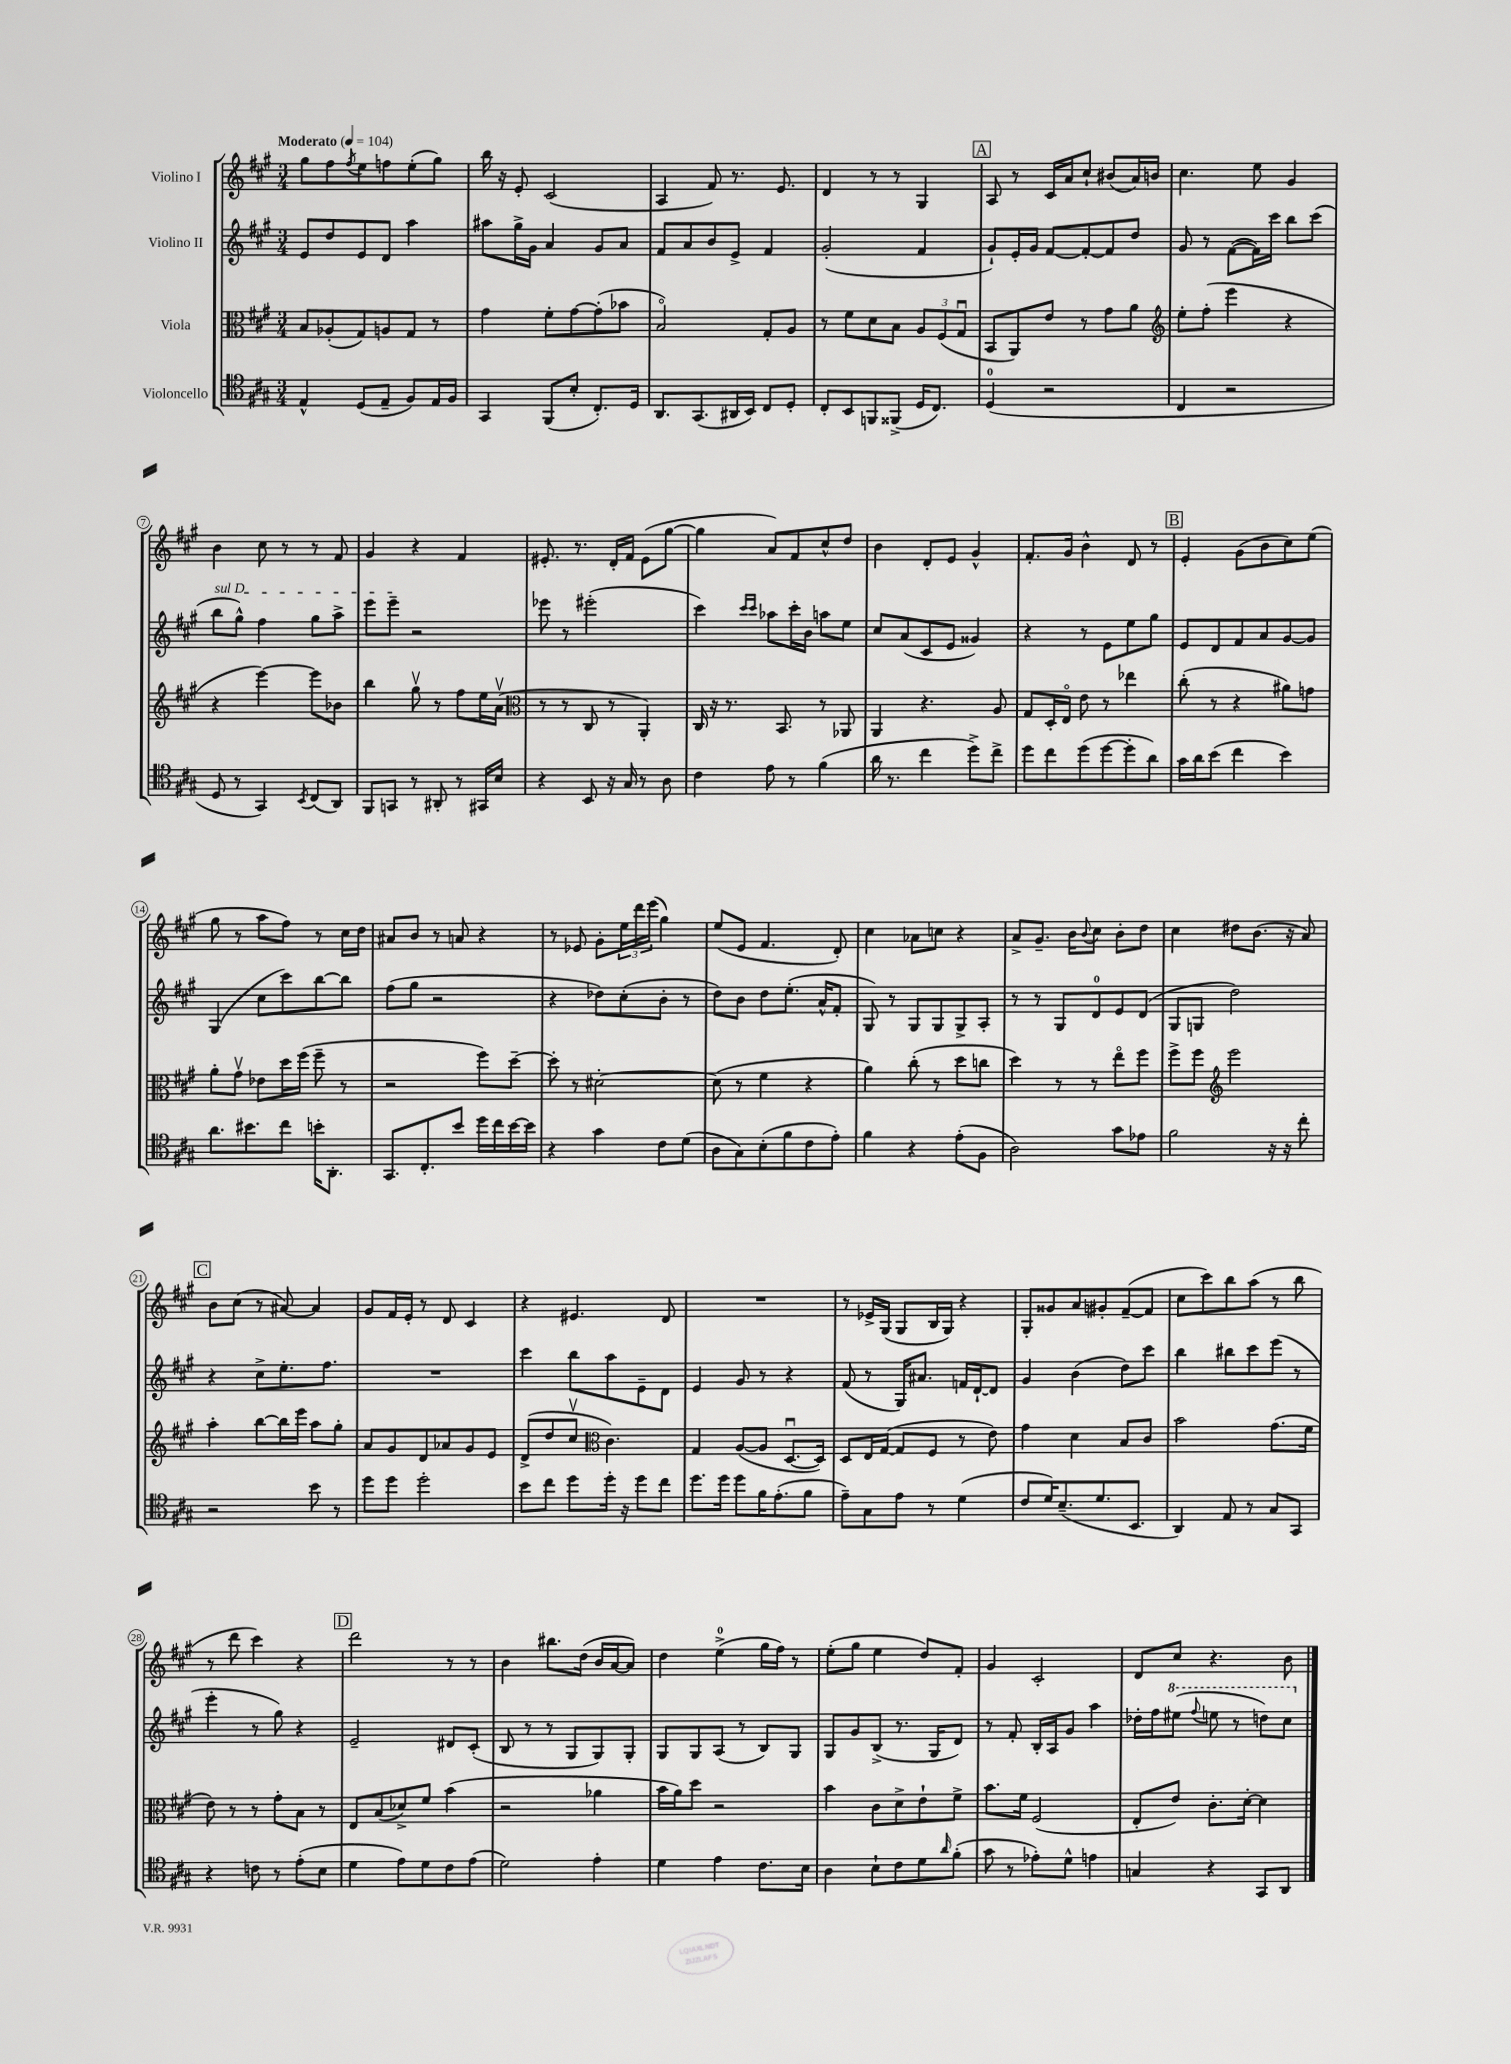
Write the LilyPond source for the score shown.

<<
\new StaffGroup <<
\new Staff = "s0" \with { instrumentName = "Violino I" } {
    \clef treble \key a \major \numericTimeSignature \time 3/4 \tempo "Moderato" 4 = 104
    gis''8 fis''8 \acciaccatura { fis''8 } e''8 f''8 e''8-.( gis''8) |
    b''16 r16 e'8-. cis'2( |
    a4 fis'8) r8. e'8. |
    d'4 r8 r8 gis4 |
    \mark \markup { \box "A" } a8 r8 cis'16 a'16 cis''8-! bis'8( a'16) b'16 |
    cis''4. e''8 gis'4 |
    b'4 cis''8 r8 r8 fis'8 |
    gis'4 r4 fis'4 |
    eis'8.-. r8. d'16-. fis'16 eis'8( gis''8~ |
    gis''4 a'8) fis'8 cis''8-^ d''8 |
    b'4 d'8-. e'8 gis'4-^ |
    fis'8.-. gis'16 b'4-^ d'8 r8 |
    \mark \markup { \box "B" } e'4-. gis'8( b'8 cis''8) e''8( |
    gis''8 r8 a''8 fis''8) r8 cis''16 d''16 |
    ais'8 b'8 r8 a'8 r4 |
    r8 ees'8 gis'8-. \tuplet 3/2 { e''16 d'''16 e'''16( } gis''4) |
    e''8( e'8 fis'4. d'8-.) |
    cis''4 aes'8 c''8 r4 |
    a'8-> gis'8.-- b'16 \appoggiatura { b'8 } cis''8 b'8-. d''8 |
    cis''4 dis''8 b'8.( r16 a'8) |
    \mark \markup { \box "C" } b'8 cis''8( r8 ais'8~) ais'4 |
    gis'8 fis'16 e'16-. r8 d'8 cis'4 |
    r4 eis'4. d'8 |
    R2. |
    r8 ees'16-> gis16( gis8 b16 gis16) r4 |
    gis8-. gisis'8 a'8 gis'8-. fis'8~--( fis'8 |
    cis''8 cis'''8) b''8 a''8( r8 b''8 |
    r8 d'''8 cis'''4) r4 |
    \mark \markup { \box "D" } d'''2 r8 r8 |
    b'4 bis''8. d''16( b'16 a'16~ a'8) |
    d''4 e''4-0->( gis''16 fis''16) r8 |
    e''8-.( gis''8 e''4 d''8) fis'8-. |
    gis'4 cis'2-. |
    d'8 cis''8 r4. b'8 \bar "|." |
}
\new Staff = "s1" \with { instrumentName = "Violino II" } {
    \clef treble \key a \major \numericTimeSignature \time 3/4
    e'8 d''8 e'8 d'8 a''4 |
    ais''8 gis''16-> gis'16 a'4 gis'8 a'8 |
    fis'8 a'8 b'8 e'8-> fis'4 |
    gis'2-.( fis'4 |
    \mark \markup { \box "A" } gis'8-!) e'16-. gis'16 fis'8~ fis'8~-. fis'8 d''8 |
    gis'8 r8 fis'8~( fis'16) cis'''16 b''8 cis'''8( |
    \once \override TextSpanner.bound-details.left.text = \markup { \italic "sul D" } b''8\startTextSpan gis''8-^) fis''4 gis''8 a''8-> |
    e'''8 e'''8--\stopTextSpan r2 |
    ees'''8 r8 eis'''2-.( |
    cis'''4) \grace { cis'''16 cis'''16 } aes''8 cis'''16-. b'16 a''8 e''8 |
    cis''8 a'8( cis'8 e'8 gisis'4) |
    r4 r8 e'8 e''8 gis''8 |
    \mark \markup { \box "B" } e'8 d'8 fis'8 a'8 gis'8~ gis'8 |
    gis4( cis''8 cis'''8) b''8~ b''8 |
    fis''8( gis''8 r2 |
    r4 des''8) cis''8-.( b'8-. r8 |
    d''8) b'8 d''8 e''8.-.( a'16-^ fis'8-. |
    gis8) r8 gis8 gis8 gis8-> a8-. |
    r8 r8 gis8 d'8-0 e'8 d'8( |
    gis8 g8 d''2) |
    \mark \markup { \box "C" } r4 cis''8-> e''8.-. fis''8. |
    R2. |
    cis'''4 b''8 a''8 e'8-- d'8 |
    e'4 gis'8 r8 r4 |
    fis'8( r8 gis16) ais'8. f'16 d'16~-! d'8 |
    gis'4 b'4( d''8) cis'''8 |
    b''4 bis''8 cis'''8 e'''8( r8 |
    e'''4-. r8 gis''8) r4 |
    \mark \markup { \box "D" } e'2-- dis'8 cis'8-.( |
    b8 r8 r8 gis8 gis8) gis8-. |
    gis8 gis8 a8( r8 b8) gis8 |
    gis8 gis'8 b8->( r8. gis16 d'8) |
    r8 fis'8-. b16-. a16 gis'8 a''4 |
    des''16-. fis''16 \ottava #1 eis'''8( \appoggiatura { fis'''8 } e'''8 r8 d'''!8) cis'''8 \ottava #0 \bar "|." |
}
\new Staff = "s2" \with { instrumentName = "Viola" } {
    \clef alto \key a \major \numericTimeSignature \time 3/4
    b8 aes8-.( gis8) a8 gis8 r8 |
    gis'4 fis'8-. gis'8~ gis'8-.( bes'8 |
    b2\flageolet) gis8-. a8 |
    r8 fis'8 d'8 b8 \tuplet 3/2 { a8 fis8( gis8\downbow } |
    \mark \markup { \box "A" } b,8 a,8) e'8 r8 gis'8 a'8 |
    \clef treble e''8-. fis''8-.( e'''4 r4 |
    r4 e'''4~) e'''8 bes'8 |
    b''4 gis''8\upbow r8 fis''8 e''16 a'16\upbow( |
    \clef alto r8 r8 cis8 r8 a,4-.) |
    cis16 r16 r8. b,8. r8 aes,8 |
    a,4 r4. a8 |
    gis8 d16-. e16\flageolet e'8 r8 ees''4 |
    \mark \markup { \box "B" } cis''8-.( r8 r4 ais'8) g'8 |
    a'8-. gis'8\upbow ees'8 d''16 fis''16( fis''8-- r8 |
    r2 fis''8) d''8~-- |
    d''8-. r8 dis'2~-. |
    dis'8( r8 fis'4 r4 |
    a'4) cis''8-.( r8 d''8 c''8 |
    d''4) r8 r8 e''8\flageolet fis''8 |
    fis''8-> fis''8 \clef treble e'''2 |
    \mark \markup { \box "C" } a''4-. b''8~ b''16 e'''16 a''8 gis''8-. |
    a'8 gis'8 d'8 aes'8 gis'8 e'8 |
    d'8->( d''8 cis''8\upbow \clef alto cis'4.) |
    gis4 a8~( a8 d8.~\downbow d16) |
    d8 e16 gis16~( gis8 fis8 r8 e'8) |
    gis'4 d'4 b8 cis'8 |
    b'2 gis'8.( fis'16 |
    e'8) r8 r8 gis'8-. b8 r8 |
    \mark \markup { \box "D" } e8 b8( des'8->) fis'8 b'4( |
    r2 aes'4 |
    b'16 a'16) d''8 r2 |
    b'4 cis'8 d'8-> e'8-! fis'8-> |
    b'8. fis'16 fis2( |
    e8-. e'8) cis'8.-. d'16~-. d'4 \bar "|." |
}
\new Staff = "s3" \with { instrumentName = "Violoncello" } {
    \clef tenor \key a \major \numericTimeSignature \time 3/4
    e4-^ d8( e8-- fis8) e16 fis16 |
    gis,4 fis,8( b8-. cis8.-.) d16 |
    a,8. gis,8.( ais,16 b,16) cis8 d8-. |
    cis8-. b,8 f,8 fisis,8->( d16 cis8.) |
    \mark \markup { \box "A" } d4-0( r2 |
    cis4 r2 |
    d8 r8 gis,4) \acciaccatura { b,8 } cis8( a,8) |
    fis,8 g,8 r8 ais,8-. r8 gis,16 b16 |
    r4 b,8 r16 gis16 r8 a8 |
    cis'4 e'8 r8 fis'4( |
    a'16 r8. cis''4 d''8->) cis''8-> |
    d''8 cis''8 d''8( d''8~ d''8-. a'8) |
    \mark \markup { \box "B" } gis'16 a'16 b'8( cis''4 b'4) |
    a'8. bis'8. cis''8 b'16-. a,8.-. |
    gis,8. cis8.-. b'8 d''16 cis''16 b'16~ b'16 |
    r4 gis'4 cis'8 d'8( |
    a8 gis8) b8-.( fis'8 cis'8 e'8-.) |
    fis'4 r4 e'8-.( fis8 |
    a2) gis'8 ees'8 |
    fis'2 r16 r16 cis''8-. |
    \mark \markup { \box "C" } r2 b'8 r8 |
    d''8 d''8 d''2-. |
    b'8 cis''8 d''8 d''16-. r16 d''8 cis''8 |
    d''8. d''16 d''8 fis'16 e'8.-.( fis'8 |
    e'8--) gis8 e'8 r8 d'4( |
    cis'8 d'16) b8.--( d'8. b,8. |
    a,4) e8 r8 gis8 gis,8 |
    r4 c'8 r8 e'8-.( b8 |
    \mark \markup { \box "D" } d'4 e'8) d'8 cis'8 e'8( |
    d'2) e'4-. |
    d'4 e'4 cis'8. b16 |
    a4 b8-! cis'8 d'8 \grace { a'16 } fis'8-.( |
    gis'8 r8 ees'8-.) d'8-^ e'4 |
    g4 r4 gis,8 a,8 \bar "|." |
}
>>
>>
\layout { \context { \Score \override BarNumber.stencil = #(make-stencil-circler 0.1 0.3 ly:text-interface::print) } }
